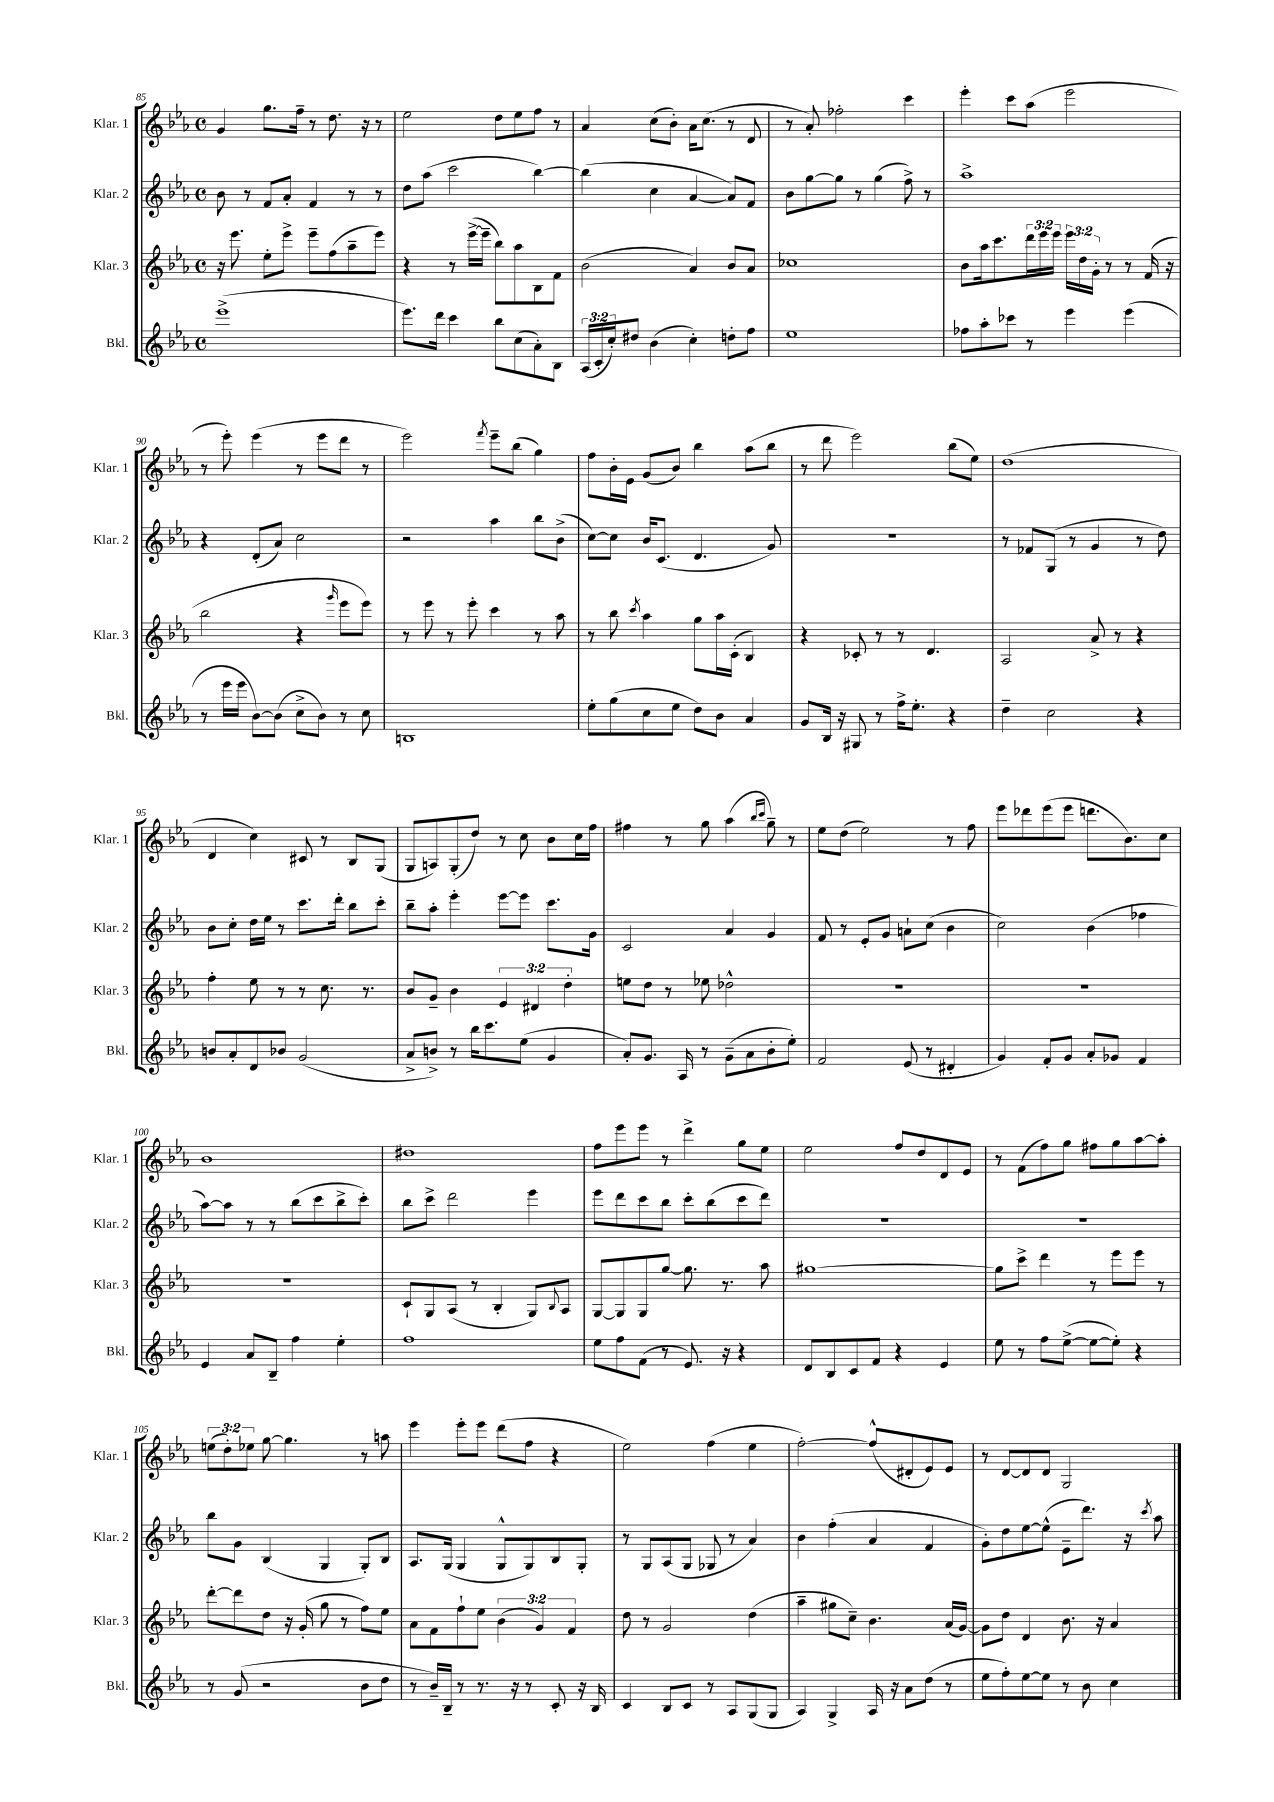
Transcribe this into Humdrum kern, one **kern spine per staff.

**kern	**kern	**kern	**kern
*part4	*part3	*part2	*part1
*staff4	*staff3	*staff2	*staff1
*I"Bkl.	*I"Klar. 3	*I"Klar. 2	*I"Klar. 1
*I'Bkl.	*I'Klar. 3	*I'Klar. 2	*I'Klar. 1
*clefG2	*clefG2	*clefG2	*clefG2
*k[b-e-a-]	*k[b-e-a-]	*k[b-e-a-]	*k[b-e-a-]
*M4/4	*M4/4	*M4/4	*M4/4
*met(c)	*met(c)	*met(c)	*met(c)
=85	=85	=85	=85
(1eee-^	16r	8b-\	4g/
.	8.eee-\	.	.
.	.	8r	.
.	8ee-'\L	8f/L	8.gg\L
.	8eee-^\J	8a-'/J	.
.	.	.	16ff~\Jk
.	8eee-~\L	4f/	8r
.	(8ff\	.	8.dd\
.	8aa-~\	8r	.
.	.	.	16r
.	8eee-\J)	8r	8r
=86	=86	=86	=86
8.eee-\L)	4r	8dd\L	2ee-\
.	.	(8aa-\J	.
16ddd\Jk	.	.	.
4ccc\	8r	2ccc\	.
.	([16eee-^\LL	.	.
.	16eee-~\JJ]	.	.
8bb-\L	8bb-\L)	.	8dd\L
(8cc\	8aa-\	.	8ee-\
8a-'\)	8B-\	[4bb-\)	8ff\J
8B-\J	8f\J	.	8r
=87	=87	=87	=87
(24A-/LL	(2b-\	(4bb-\]	4a-/
24c'/	.	.	.
24cc'/J)	.	.	.
8dd#X/J	.	.	.
(4b-\	.	4cc\	(8cc\L
.	.	.	8b-'\J)
4cc'\)	4a-/)	[4a-/	16a-\KL
.	.	.	(8.cc\J
8ddn'\L	8b-/L	8a-/L])	8r
8ff\J	8a-/J	8f/J	8d/
=88	=88	=88	=88
1ee-	1cc-X	8b-\L	8r
.	.	[8gg\	8a-'/)
.	.	8gg\J]	2ff-X'\
.	.	8r	.
.	.	(4gg\	.
.	.	8ff^\)	4ccc\
.	.	8r	.
=89	=89	=89	=89
8ff-X\L	8b-\L	1aa-^	4eee-'\
8aa-'\	16aa-\k	.	.
.	8.ccc\	.	.
8ccc-X\J	.	.	8ccc\L
8r	24ddd\L	.	(8aa-\J
.	24eee-\	.	.
.	24eee-\JJ	.	.
4eee-\	24eee-\LL	.	2eee-\
.	24dd\	.	.
.	24g'\JJ	.	.
.	8r	.	.
(4eee-\	8r	.	.
.	(16f/	.	.
.	16r	.	.
!!LO:LB:g=z
=90	=90	=90	=90
8r	2bb-\	4r	8r
16eee-\LL	.	.	8eee-'\)
16eee-\JJ	.	.	.
[8b-\L)	.	(8d'/L	(4eee-\
(8b-\J]	.	8a-/J)	.
8cc^\L	4r	2cc\	8r
8b-\J)	.	.	8eee-\L
.	16qqggg/	.	.
8r	8eee-\L	.	8ddd\J
8cc\	8eee-\J)	.	8r
=91	=91	=91	=91
1Bn	8r	2r	2eee-\)
.	8eee-\	.	.
.	8r	.	.
.	8eee-'\	.	.
.	.	.	8qfff/
.	4ccc\	4aa-\	8eee-~\L
.	.	.	(8bb-\J
.	8r	8bb-\L	4gg\)
.	8aa-\	(8b-^\J	.
=92	=92	=92	=92
8ee-'\L	8r	[8cc\L)	8ff\L
(8gg\	8bb-\	8cc\J]	16b-'\L
.	.	.	16e-\JJ
.	8qccc/	.	.
8cc\	4aa-\	16b-/KL	(8g/L
.	.	(8.c/J	.
8ee-\J	.	.	8b-/J)
8dd\L)	8gg\L	4.d/	4bb-\
8b-\J	16aa-\L	.	.
.	(16c'\JJ	.	.
4a-/	4B-/)	.	(8aa-\L
.	.	8g/)	8bb-\J
=93	=93	=93	=93
8g/L	4r	1r	8r
16B-/Jk	.	.	8ddd\
16r	.	.	.
8G#X/	8c-X'/	.	2eee-\)
8r	8r	.	.
16ff^\KL	8r	.	.
8.ee-'\J	.	.	.
.	4.d/	.	.
4r	.	.	(8bb-\L
.	.	.	8ee-\J)
=94	=94	=94	=94
4dd~\	2A-/	8r	(1dd
.	.	8f-X/L	.
2cc\	.	(8G/J	.
.	.	8r	.
.	8a-^/	4g/	.
.	8r	.	.
4r	4r	8r	.
.	.	8dd\)	.
!!LO:LB:g=z
=95	=95	=95	=95
8bn/L	4ff'\	8b-\L	4d/
8a-'/	.	8cc'\J	.
8d/	8ee-\	16dd\LL	4cc\)
.	.	16ee-\JJ	.
8b-X/J	8r	8r	.
(2g/	8r	8.ccc\L	8c#X/
.	8.cc\	.	8r
.	.	16ddd'\Jk	.
.	.	8bb-\L	8B-/L
.	8.r	.	.
.	.	8ccc'\J	(8G/J
=96	=96	=96	=96
8a-^/L	8b-/L	8bb-~\L	8G/L
8bn^/J)	8g~/J	8aa-'\J	8An/)
8r	4b-\	4eee-'\	(8G'/
16bb-\KL	.	.	8dd/J)
8.ccc\	.	.	.
.	6e-/	[8eee-\L	8r
(8ee-\J	.	8eee-\J]	8cc\
.	6d#X/	.	.
4g/	.	8.ccc\L	8b-\L
.	6dd'\	.	.
.	.	.	16cc\L
.	.	16g\Jk	16ff\JJ
=97	=97	=97	=97
8a-'/L)	8een\L	2c/	4ff#X\
8.g/J	8dd\J	.	.
.	8r	.	8r
16A-/	.	.	.
8r	8ee-X\	.	8gg\
(8g~\L	2dd-X^^\	4a-/	(4aa-\
8a-\	.	.	.
.	.	.	16qqbb-/LL
.	.	.	16qqccc/JJ
8b-'\	.	4g/	8gg~\)
8ee-'\J)	.	.	8r
=98	=98	=98	=98
2f/	1r	8f/	8ee-\L
.	.	8r	(8dd\J
.	.	8e-'/L	2ee-\)
.	.	8g/J	.
(8e-/	.	8an`\L	.
8r	.	(8cc\J	.
4d#X'/	.	4b-\	8r
.	.	.	8ff\
=99	=99	=99	=99
4g/)	1r	2cc\)	8eee-\L
.	.	.	8ddd-X\
8f'/L	.	.	(8eee-\
8g/J	.	.	8eee-\J
8a-'/L	.	(4b-\	8.dddn\L
8g-X/J	.	.	.
.	.	.	8.b-\)
4f/	.	4ff-X\	.
.	.	.	8cc\J
!!LO:LB:g=z
=100	=100	=100	=100
4e-/	1r	[8aa-\L)	1b-
.	.	8aa-\J]	.
8a-/L	.	8r	.
8B-~/J	.	8r	.
4ff\	.	(8bb-\L	.
.	.	8ccc\	.
4ee-'\	.	8bb-^\	.
.	.	8ccc'\J)	.
=101	=101	=101	=101
1ff	8c`/L	8bb-\L	1dd#X
.	8G/	8ccc^\J	.
.	(8A-/J	2ddd\	.
.	8r	.	.
.	4B-'/	.	.
.	8G/L)	4eee-\	.
.	8qqB-/	.	.
.	8A-/J	.	.
=102	=102	=102	=102
8ee-\L	[8G/L	8eee-\L	8ff\L
8ff\	8G/]	8ddd\	8eee-\
(8f\J	8G/	8ccc\	8eee-\J
8r	[8gg/J	8bb-\J	8r
8.e-/)	8.gg\]	8ccc'\L	4ddd^\
.	.	(8bb-\	.
16r	8.r	.	.
4r	.	8ccc\	8gg\L
.	8aa-\	8ddd\J)	8ee-\J
=103	=103	=103	=103
8d/L	[1gg#X	1r	2ee-\
8B-/	.	.	.
8c/	.	.	.
8f/J	.	.	.
4r	.	.	8ff/L
.	.	.	8dd/
4e-/	.	.	8d/
.	.	.	8e-/J
=104	=104	=104	=104
8ee-\	8gg#\L]	1r	8r
8r	8ccc^\J	.	(8f\L
8ff\L	4ddd\	.	8ff\)
([8ee-^\J	.	.	8gg\J
8ee-\L_	8r	.	8ff#X\L
8ee-'\J])	8eee-\L	.	8gg\
4r	8eee-\J	.	[8aa-\
.	8r	.	8aa-'\J]
!!LO:LB:g=z
=105	=105	=105	=105
8r	[8ddd'\L	8bb-\L	(12een\L
.	.	.	12dd'\)
(8g/	8ddd\]	8g\J	.
.	.	.	12ee-X\J
2r	8dd\J	(4B-/	[8gg\
.	16r	.	4.gg\]
.	(16g'/	.	.
.	8gg\	4G/	.
.	8r	.	.
8b-\L	8ff\L)	8G'/L)	8r
8dd\J	8ee-\J	8B-/J	8aan\
=106	=106	=106	=106
8r	8a-\L	8.A-/L	4eee-\
16b-~/LL)	8f\	.	.
16B-~/JJ	.	(16G/Jk	.
8r	8ff`\	4G/	8eee-'\L
8.r	8ee-\J	.	8eee-\J
.	(6b-\	8G^^/L	(8ddd\L
16r	.	.	.
8r	.	8G/)	8ff\J
.	6g/)	.	.
8c'/	.	8B-/	4r
.	6f/	.	.
16r	.	8G'/J	.
16B-/	.	.	.
=107	=107	=107	=107
4c/	8dd\	8r	2ee-\)
.	8r	8G/L	.
8B-/L	2g/	(8A-/	.
8c/J	.	8G/J	.
8r	.	8G-X/	(4ff\
8A-/L	.	8r	.
(8G/	(4dd\	4a-/)	4ee-\
8G/J	.	.	.
=108	=108	=108	=108
4A-/)	4aa-~\	4b-\	[2ff'\)
4G^/	8gg#X\L	(4ff'\	.
.	8cc~\J)	.	.
16A-/	4.b-\	4a-/	(8ff^^/L]
16r	.	.	.
8a-\L	.	.	8d#X'/
(8dd\J	.	4f/	8e-/)
8r	(16a-/LL	.	8e-/J
.	[16g/JJ)	.	.
=109	=109	=109	=109
8ee-\L	8g\L]	8g'\L)	8r
8ff'\)	8dd\J	8dd\	[8d/L
[8ee-\	4d/	[8ee-\	8d/]
8ee-\J]	.	(8ee-^^\J]	8d/J
8r	8.b-\	8e-~\L	2G/
8b-\	.	8.ddd\J)	.
.	16r	.	.
4cc\	4a-/	.	.
.	.	16r	.
.	.	8qccc/	.
.	.	8aa-\	.
==	==	==	==
*-	*-	*-	*-
